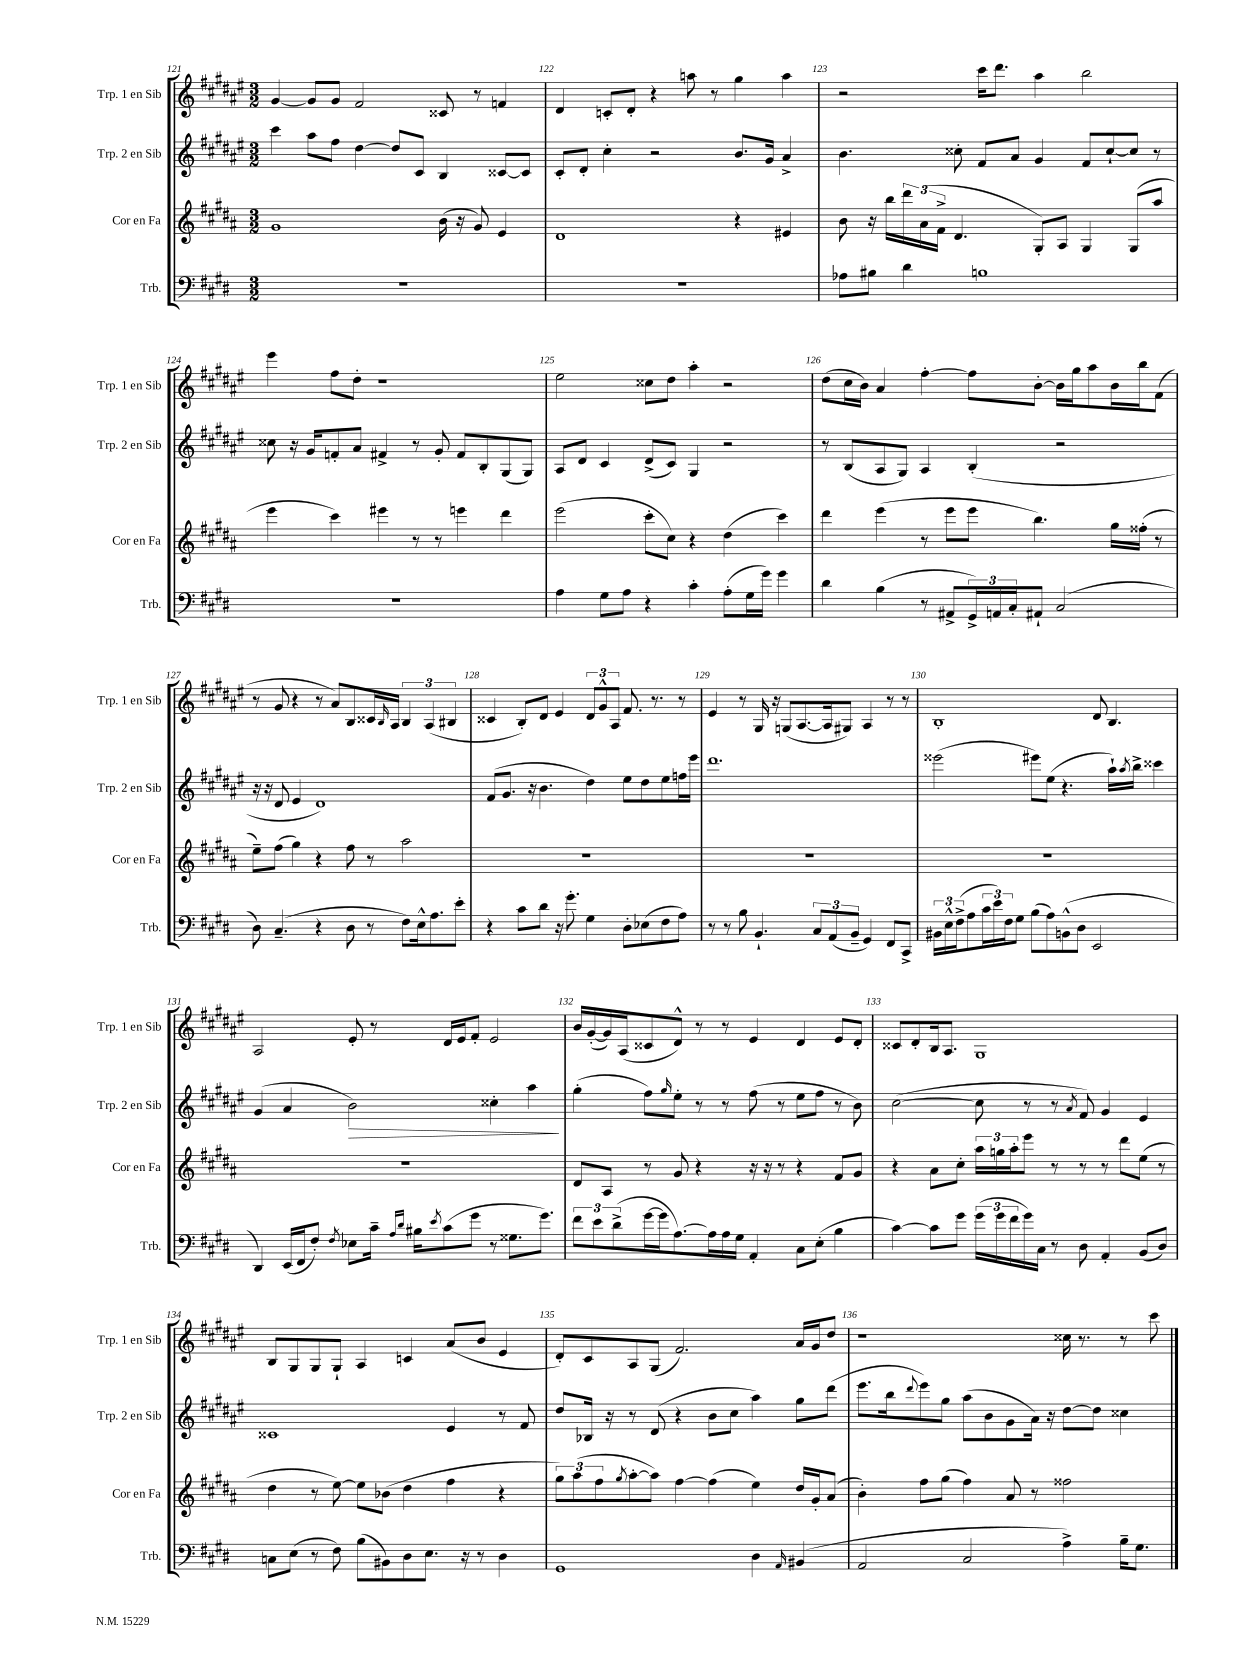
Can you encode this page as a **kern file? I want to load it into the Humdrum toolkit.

**kern	**kern	**kern	**dynam	**kern
*part4	*part3	*part2	*part2	*part1
*staff4	*staff3	*staff2	*staff2	*staff1
*I"Trb.	*I"Cor en Fa	*I"Trp. 2 en Sib	*	*I"Trp. 1 en Sib
*I'Trb.	*I'Cor en Fa	*I'Trp. 2 en Sib	*	*I'Trp. 1 en Sib
*clefF4	*clefG2	*clefG2	*	*clefG2
*k[f#c#g#d#]	*k[f#c#g#d#a#]	*k[f#c#g#d#a#e#]	*	*k[f#c#g#d#a#e#]
*M3/2	*M3/2	*M3/2	*	*M3/2
=121	=121	=121	=121	=121
1.r	1g#	4ccc#\	.	[4g#/
.	.	8aa#\L	.	8g#/L]
.	.	8ff#\J	.	8g#/J
.	.	[4dd#\	.	2f#/
.	.	8dd#/L]	.	.
.	.	8c#/J	.	.
.	(16b\	4B/	.	8c##X/
.	16r	.	.	.
.	8g#/)	.	.	8r
.	4e/	[8c##X/L	.	4fn/
.	.	8c##/J]	.	.
=122	=122	=122	=122	=122
1.r	1d#	8c#'/L	.	4d#/
.	.	8d#'/J	.	.
.	.	4cc#'\	.	8cn'/L
.	.	.	.	8d#'/J
.	.	2r	.	4r
.	.	.	.	8aan\
.	.	.	.	8r
.	4r	8.b/L	.	4gg#\
.	.	16g#/Jk	.	.
.	4e#X/	4a#^/	.	4aa\
=123	=123	=123	=123	=123
8A-X\L	8b\	4.b\	.	2r
8B#X\J	16r	.	.	.
.	16bb\LL	.	.	.
4d#\	24ddd#\	.	.	.
.	(24a#\	.	.	.
.	24f#^\JJ	.	.	.
.	4.d#/	8cc##X'\	.	.
1Bn	.	8f#/L	.	16ccc#\KL
.	.	.	.	8.ddd#\J
.	.	8a#/J	.	.
.	8G#'/L)	4g#/	.	4aa#\
.	8A#/J	.	.	.
.	4G#/	8f#/L	.	2bb\
.	.	[8cc##`/	.	.
.	(8G#/L	8cc##/J]	.	.
.	8aa#/J	8r	.	.
!!LO:LB:g=z
=124	=124	=124	=124	=124
1.r	4eee\	8cc##X\	.	4eee#\
.	.	16r	.	.
.	.	16g#/KL	.	.
.	4ccc#\)	8fn'/	.	8ff#\L
.	.	8a#/J	.	8dd#'\J
.	4eee#X\	4f#X^/	.	1r
.	8r	8r	.	.
.	8r	8g#'/	.	.
.	4eeen\	8f#/L	.	.
.	.	8B'/	.	.
.	4ddd#\	(8G#/	.	.
.	.	8G#/J)	.	.
=125	=125	=125	=125	=125
4A\	(2eee\	8A#/L	.	2ee#\
.	.	8d#/J	.	.
8G#\L	.	4c#/	.	.
8A\J	.	.	.	.
4r	8ccc#'\L	(8d#^/L	.	8cc##X\L
.	8cc#\J)	8c#/J)	.	8dd#\J
4c#'\	4r	4G#/	.	4aa#'\
(8A'\L	(4dd#\	2r	.	2r
16G#\L	.	.	.	.
16g#\JJ)	.	.	.	.
4g#\	4ccc#\)	.	.	.
=126	=126	=126	=126	=126
4d#\	4ddd#\	8r	.	(8dd#\L
.	.	(8B/L	.	16cc#\L
.	.	.	.	16b\JJ)
(4B\	(4eee\	8A#/	.	4a#/
.	.	8G#/J)	.	.
8r	8r	4A#/	.	[4ff#'\
8AA#X^/L	8eee\L	.	.	.
24GG#^/L)	8eee\J	(4B'/	.	8ff#\L]
24AAn/	.	.	.	.
24C#'/J	.	.	.	.
8AA#X`/J	4.bb\)	.	.	[8b'\J
(2C#/	.	2r	.	16b\LL]
.	.	.	.	16gg#\J
.	.	.	.	8aa#\
.	16gg#\LL	.	.	16b\L
.	(16ff##X'\JJ	.	.	16bb\J
.	8r	.	.	(8f#\J
!!LO:LB:g=z
=127	=127	=127	=127	=127
8D#\)	8ee~\L)	16r	.	8r
.	.	16r	.	.
(4.C#~/	(8ff#\J	8d#/	.	8g#/
.	4gg#\)	4e#/	.	4r
4r	4r	1d#)	.	8r
.	.	.	.	8a#/L)
8D#\	8ff#\	.	.	8B/
8r	8r	.	.	16c##X/L
.	.	.	.	16qqB/
.	.	.	.	16A#/JJ
8F#\L)	2aa#\	.	.	6B/
16E^^\k	.	.	.	.
.	.	.	.	(6A#/
8.A\	.	.	.	.
.	.	.	.	6B#X/
8e'\J	.	.	.	.
=128	=128	=128	=128	=128
4r	1.r	(8f#/L	.	4c##X/
.	.	8.g#/J	.	.
8c#\L	.	.	.	8B'/L)
.	.	16r	.	.
8d#\J	.	4.b\	.	8d#/J
16r	.	.	.	4e#/
8.g#'\	.	.	.	.
4G#\	.	4dd#\)	.	12d#/L
.	.	.	.	12g#^^/
.	.	.	.	12A#/J
8D#'\L	.	8ee#\L	.	8.f#/
(8E-X\	.	8dd#\	.	.
.	.	.	.	8.r
8F#\	.	8ee#\	.	.
8A\J)	.	16ffn\L	.	8r
.	.	16eee#\JJ	.	.
=129	=129	=129	=129	=129
8r	1.r	1.ddd#	.	4e#/
8r	.	.	.	.
8B\	.	.	.	8r
4.BB`/	.	.	.	16G#/
.	.	.	.	16r
.	.	.	.	(8Gn/L
.	.	.	.	[8.A#/
12C#/L	.	.	.	.
.	.	.	.	16A#/k]
(12AA/	.	.	.	.
.	.	.	.	8G#X/J)
12BB~/J	.	.	.	.
4GG#/)	.	.	.	4A#/
8FF#/L	.	.	.	8r
8CC#^/J	.	.	.	8r
=130	=130	=130	=130	=130
24BB#X\LL	1.r	(2eee##X\	.	1B'
24E^^\	.	.	.	.
(24F#^\J	.	.	.	.
8A\	.	.	.	.
24c#\L	.	.	.	.
24e\)	.	.	.	.
24F#\J	.	.	.	.
8G#\J	.	.	.	.
(8B\L	.	8eee#X\L)	.	.
8A\)	.	(8ee#\J	.	.
(8BBn^^\	.	4.r	.	.
8D#\J	.	.	.	.
2EE/	.	.	.	8d#/
.	.	16aa#`\LL)	.	4.B/
.	.	8qaa#/	.	.
.	.	16bb^\JJ	.	.
.	.	4ccc##X\	.	.
!!LO:LB:g=z
=131	=131	=131	=131	=131
4DD#/)	1.r	(4g#/	.	2A#/
(16EE/LL	.	4a#/	.	.
16FF#/J	.	.	.	.
8F#'/J)	.	.	.	.
8qF#/	.	.	.	.
!	!	!	!LO:HP:b	!
8E-X\L	.	2b\)	>	8e#'/
16c#~\Jk	.	.	.	8r
16qqA/LL	.	.	.	.
16qqd#/JJ	.	.	.	.
16B#X\KL	.	.	.	.
8qe/	.	.	.	.
(8c#\	.	.	.	16d#/LL
.	.	.	.	16e#/J
8g#\J	.	.	.	8f#'/J
8r	.	4cc##X'\	.	2e#/
8.G##X\L	.	.	.	.
.	.	4aa#\	.	.
8.g#\J)	.	.	.	.
.	.	.	]	.
=132	=132	=132	=132	=132
12f#\L	8d#/L	(4gg#'\	.	16b/LL
.	.	.	.	([16g#'/
12e\	.	.	.	.
.	8A#/J	.	.	16g#/])
(12d#^\	.	.	.	.
.	.	.	.	(16A#/J
[16g#\L	8r	8ff#\L)	.	8c##X/
16g#\J]	.	.	.	.
.	.	16qqgg#/	.	.
[8.A\)	8g#/	8ee#'\J	.	8d#^^/J)
.	4r	8r	.	8r
16A\L]	.	.	.	.
16A\	.	8r	.	8r
16G#\JJ	.	.	.	.
4AA'/	16r	(8ff#\	.	4e#/
.	16r	.	.	.
.	8r	8r	.	.
8C#\L	4r	8ee#\L	.	4d#/
(8E'\J	.	8ff#\J	.	.
4B\	8f#/L	8r	.	8e#/L
.	8g#/J	8b\)	.	8d#'/J
=133	=133	=133	=133	=133
[4c#\)	4r	([2cc#\	.	8c##X/L
.	.	.	.	8d#'/
8c#\L]	8a#\L	.	.	16B/k
.	.	.	.	8.A#/J
8g#\J	8cc#'\J	.	.	.
(24g#\LL	24aa#\LL	8cc#\]	.	1G#
24g#\	24ggn\	.	.	.
24f#\	24aa#'\J	.	.	.
16g#\)	8eee\J	8r	.	.
16C#\JJ	.	.	.	.
8r	8r	8r	.	.
.	.	8qa#/	.	.
8D#\	8r	8f#/)	.	.
4AA'/	8r	4g#/	.	.
.	8ddd#\L	.	.	.
(8BB/L	(8ee\J	4e#/	.	.
8D#/J)	8r	.	.	.
!!LO:LB:g=z
=134	=134	=134	=134	=134
8Cn\L	4dd#\	1c##X	.	8B/L
(8E\J	.	.	.	8G#/
8r	8r	.	.	8G#/
8F#\)	[8ee\)	.	.	8G#`/J
(8B\L	8ee\L]	.	.	4A#/
8BB#X\)	(8b-X\J	.	.	.
8D#\	4dd#\	.	.	4cn/
8.E\J	.	.	.	.
.	4ff#\	4e#/	.	(8a#/L
16r	.	.	.	.
8r	.	.	.	8b/J
4D#\	4r	8r	.	4e#/
.	.	8f#/	.	.
=135	=135	=135	=135	=135
1GG#	12gg#\L)	8dd#/L	.	8d#'/L)
.	(12aa#\	.	.	.
.	.	16B-X/Jk	.	8c#/
.	12ff#\	.	.	.
.	.	16r	.	.
.	8qgg#/	.	.	.
.	[8aa#'\	8r	.	8A#/
.	8aa#\J])	(8d#/	.	(8G#/J
.	[4ff#\	4r	.	2.f#/)
.	(4ff#\]	8b\L	.	.
.	.	8cc#\J	.	.
4D#\	4ee\)	4aa#\)	.	.
16qqAA/	.	.	.	.
(4BB#X/	16dd#/LL	8gg#\L	.	16a#/LL
.	16g#'/J	.	.	16g#/J
.	(8a#/J	(8ddd#\J	.	8dd#/J
=136	=136	=136	=136	=136
2AA/	4b'\)	8.eee#\L	.	1r
.	.	16bb\k	.	.
.	.	8qqddd#/	.	.
.	8ff#\L	8eee#\)	.	.
.	(8gg#\J	8gg#\J	.	.
2C#/	4ff#\)	(8aa#\L	.	.
.	.	8b\	.	.
.	8a#/	8g#\	.	.
.	8r	16a#\Jk)	.	.
.	.	16r	.	.
4A^\)	2ff##X\	[8dd#\L	.	16cc##X\
.	.	.	.	8.r
.	.	8dd#\J]	.	.
16B~\KL	.	4cc##X\	.	8r
8.G#\J	.	.	.	.
.	.	.	.	8ccc#\
==	==	==	==	==
*-	*-	*-	*-	*-
